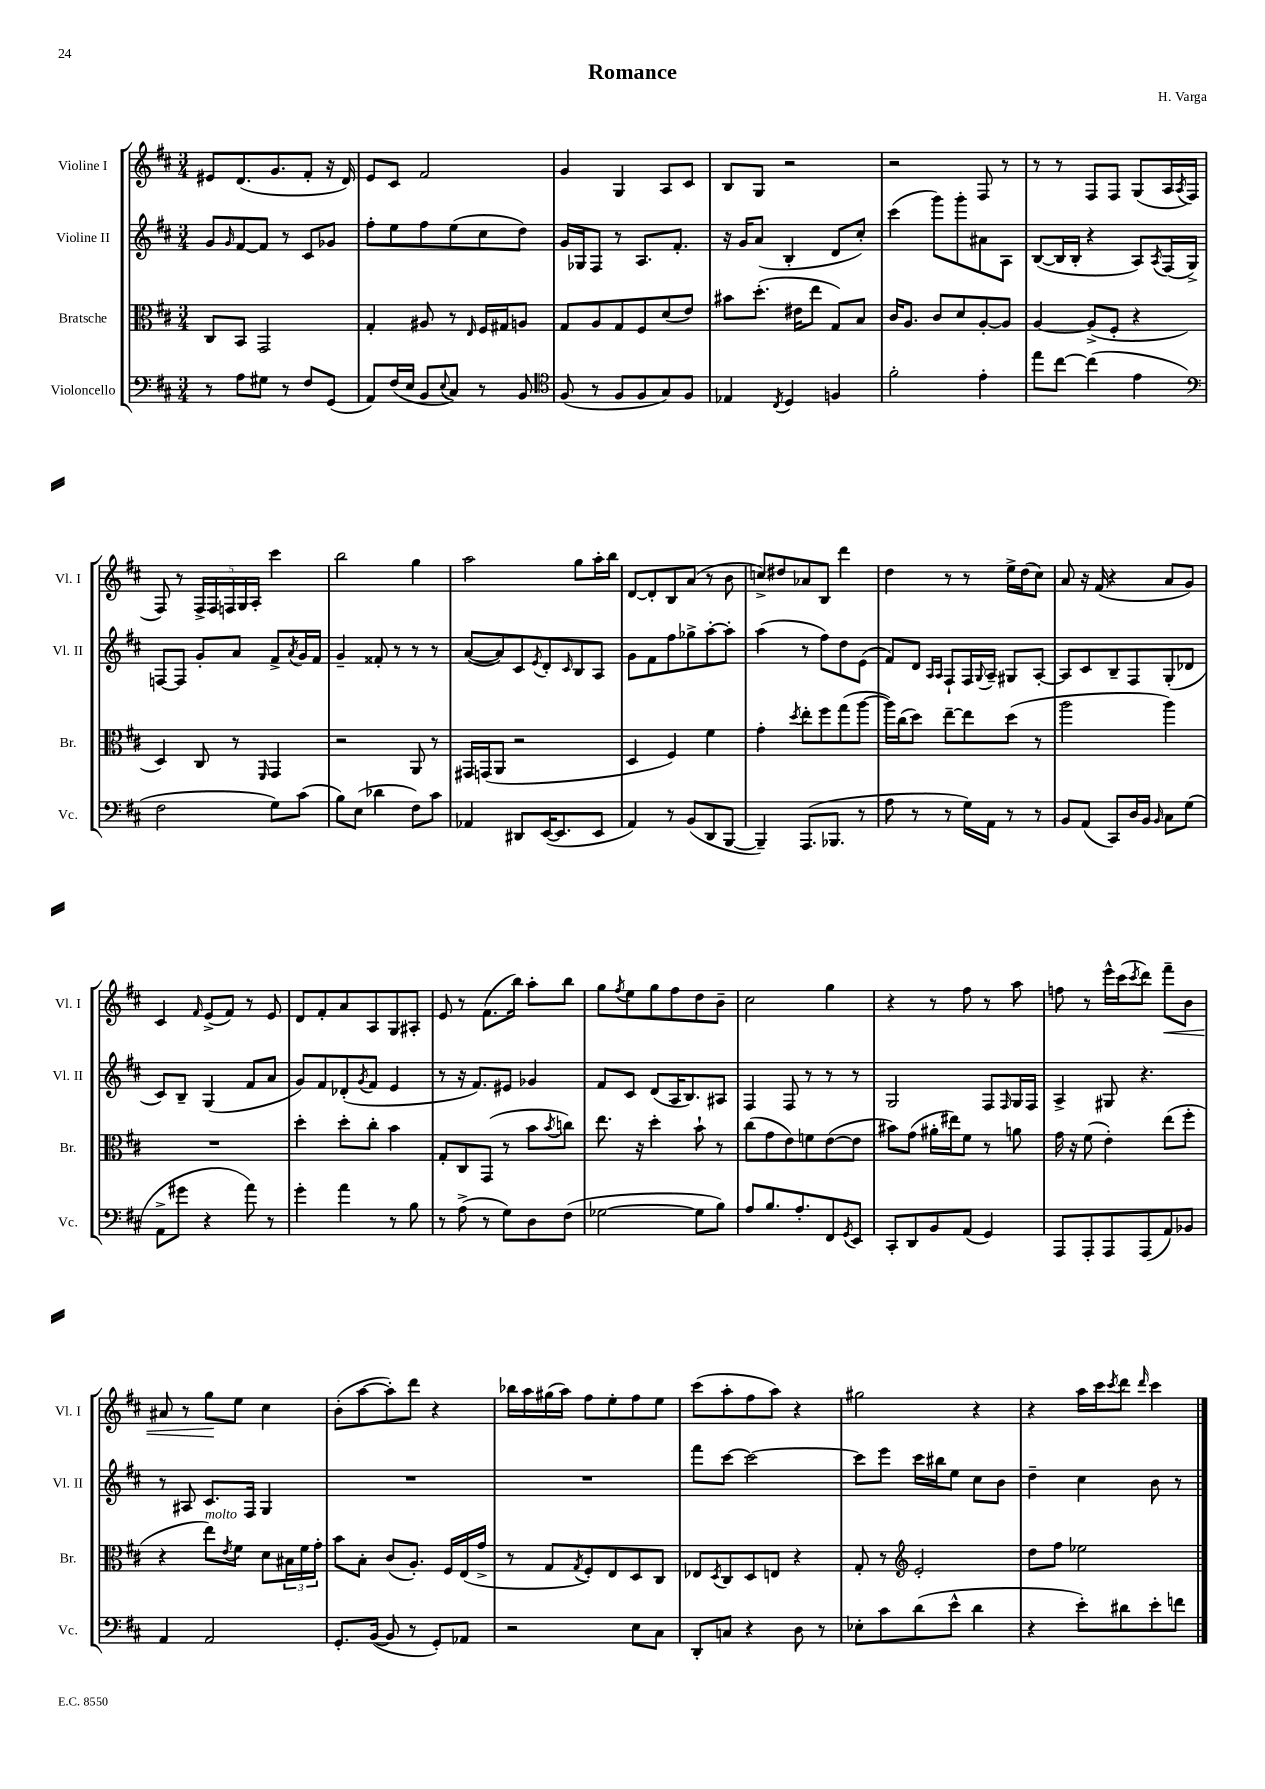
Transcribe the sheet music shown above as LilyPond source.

\header { title = "Romance" composer = "H. Varga" }
<<
\new StaffGroup <<
\new Staff = "s0" \with { instrumentName = "Violine I" shortInstrumentName = "Vl. I" } {
    \clef treble \key d \major \numericTimeSignature \time 3/4
    eis'8 d'8.( g'8. fis'8-. r16 d'16) |
    e'8 cis'8 fis'2 |
    g'4 g4 a8 cis'8 |
    b8 g8 r2 |
    r2 fis8 r8 |
    r8 r8 fis8 fis8 g8( a16 \acciaccatura { a8 } fis16 |
    fis8) r8 \tuplet 5/4 { fis16-> fis16 f16 g16 a16-. } cis'''4 |
    b''2 g''4 |
    a''2 g''8 a''16-. b''16 |
    d'8~ d'8-. b8 a'8( r8 b'8 |
    c''8->) dis''8 aes'8 b8 d'''4 |
    d''4 r8 r8 e''16-> d''16( cis''8) |
    a'8 r16 fis'16( r4 a'8 g'8) |
    cis'4 \grace { fis'16 } e'8->( fis'8) r8 e'8 |
    d'8 fis'8-. a'8 a8 g8 ais8-. |
    e'8 r8 fis'8.( b''16) a''8-. b''8 |
    g''8 \acciaccatura { fis''8 } e''8 g''8 fis''8 d''8 b'8-- |
    cis''2 g''4 |
    r4 r8 fis''8 r8 a''8 |
    f''8 r8 e'''16-^ cis'''16( \acciaccatura { cis'''8 } d'''8) fis'''8--\< b'8 |
    ais'8 r8 g''8\! e''8 cis''4 |
    b'8-.( a''8~ a''8-.) d'''8 r4 |
    bes''16 a''16 gis''16( a''16) fis''8 e''8-. fis''8 e''8 |
    cis'''8( a''8-. fis''8 a''8) r4 |
    gis''2 r4 |
    r4 a''16 cis'''16 \acciaccatura { cis'''8 } d'''8 \grace { d'''16 } cis'''4 \bar "|." |
}
\new Staff = "s1" \with { instrumentName = "Violine II" shortInstrumentName = "Vl. II" } {
    \clef treble \key d \major \numericTimeSignature \time 3/4
    g'8 \grace { g'16 } fis'8~ fis'8 r8 cis'8 ges'8 |
    fis''8-. e''8 fis''8 e''8( cis''8 d''8) |
    g'16 ges16 fis8 r8 a8. fis'8.-. |
    r16 g'16 a'8( b4-. d'8 cis''8-.) |
    cis'''4( g'''8) g'''8-. ais'8 a8 |
    b8~( b16 b16-. r4 a8) \acciaccatura { a8 } fis16( g16->) |
    f8~ f8 g'8-. a'8 fis'8-> \acciaccatura { a'8 } g'16 fis'16 |
    g'4-- fisis'8-. r8 r8 r8 |
    a'8~( a'8) cis'8 \acciaccatura { e'8 } d'8-. \grace { cis'16 } b8 a8 |
    g'8 fis'8 fis''8 ges''8-> a''8~-. a''8-. |
    a''4( r8 fis''8) d''8 e'8( |
    fis'8) d'8 \grace { a16 a16 } fis8-! fis16 \appoggiatura { g8 } a16-- gis8 a8~-. |
    a8 cis'8 b8-- fis8 g8-.( des'8 |
    cis'8) b8-- g4( fis'8 a'8 |
    g'8) fis'8 des'8-.( \acciaccatura { g'8 } fis'8 e'4 |
    r8 r16 fis'8.) eis'8 ges'4 |
    fis'8 cis'8 d'8( a16 b8.) ais8 |
    fis4 fis8 r8 r8 r8 |
    g2 fis8 \grace { fis16 } g16 fis16 |
    a4-> gis8 r4. |
    r8 ais8 cis'8. fis16 g4 |
    R2. |
    R2. |
    fis'''8 cis'''8~ cis'''2~ |
    cis'''8 e'''8 cis'''16 bis''16 e''8 cis''8 b'8 |
    d''4-- cis''4 b'8 r8 \bar "|." |
}
\new Staff = "s2" \with { instrumentName = "Bratsche" shortInstrumentName = "Br." } {
    \clef alto \key d \major \numericTimeSignature \time 3/4
    cis8 b,8 g,2 |
    g4-. ais8 r8 \grace { e16 } fis16 gis16 a8 |
    g8 a8 g8 fis8 d'8( e'8) |
    bis'8 d''8.-.( eis'16 e''8 g8) b8 |
    cis'16 a8. cis'8 d'8 a8~-. a8 |
    a4~ a8->( fis8-. r4 |
    d4) cis8 r8 \grace { fis,16 } g,4 |
    r2 a,8 r8 |
    gis,16 g,16( a,8 r2 |
    d4 fis4) fis'4 |
    g'4-. \acciaccatura { d''8 } e''8-. fis''8 g''8( a''8~ |
    a''16) cis''16( d''8) e''8~-- e''8 d''8( r8 |
    a''2 a''4) |
    R2. |
    d''4-. d''8-. cis''8-. b'4 |
    g8-. cis8 g,8( r8 b'8 \acciaccatura { b'8 } c''8) |
    e''8. r16 d''4-. b'8-! r8 |
    cis''8( g'8 e'8) f'8 e'8~( e'8 |
    bis'8) g'8( ais'16-. eis''16) fis'8 r8 a'8 |
    g'16 r16 fis'8( e'4-.) e''8( fis''8-. |
    r4 e''8^\markup { \italic "molto" }) \acciaccatura { e'8 } fis'8 d'8 \tuplet 3/2 { bis16 fis'16 g'16-. } |
    b'8 b8-. cis'8( a8.-.) fis16 e16( g'16-> |
    r8 g8 \acciaccatura { g8 } fis8-.) e8 d8 cis8 |
    ees8 \acciaccatura { d8 } cis8 d8 e8 r4 |
    g8-. r8 \clef treble e'2-. |
    d''8 fis''8 ees''2 \bar "|." |
}
\new Staff = "s3" \with { instrumentName = "Violoncello" shortInstrumentName = "Vc." } {
    \clef bass \key d \major \numericTimeSignature \time 3/4
    r8 a8 gis8 r8 fis8 g,8( |
    a,8) fis16( e16 b,8 \appoggiatura { e8 } cis8) r8 b,8 |
    \clef tenor fis8( r8 fis8 fis8 g8) fis8 |
    ees4 \acciaccatura { cis8 } d4 f4 |
    fis'2-. e'4-. |
    e''8 cis''8~ cis''4( e'4 |
    \clef bass fis2 g8) cis'8( |
    b8) e8( des'4 fis8) cis'8 |
    aes,4 dis,8 e,16~( e,8. e,8 |
    a,4) r8 b,8( d,8 b,,8~ |
    b,,4--) a,,8.( bes,,8. r8 |
    a8 r8 r8 g16) a,16 r8 r8 |
    b,8 a,8( cis,8) d16 b,16 \grace { b,16 } cis8 g8( |
    a,8-> gis'8 r4 a'8) r8 |
    g'4-. a'4 r8 b8 |
    r8 a8->( r8 g8) d8 fis8( |
    ges2~ ges8 b8) |
    a8 b8. a8.-. fis,8 \acciaccatura { g,8 } e,8 |
    cis,8-. d,8 b,8 a,8( g,4) |
    a,,8 a,,8-. a,,8 a,,8( a,8) bes,8 |
    a,4 a,2 |
    g,8.-. b,16~( b,8 r8 g,8-.) aes,8 |
    r2 e8 cis8 |
    d,8-. c8 r4 d8 r8 |
    ees8-. cis'8 d'8( e'8-^ d'4 |
    r4 e'8-.) dis'8 e'8-. f'8 \bar "|." |
}
>>
>>
\layout { \context { \Score \remove "Bar_number_engraver" } }
